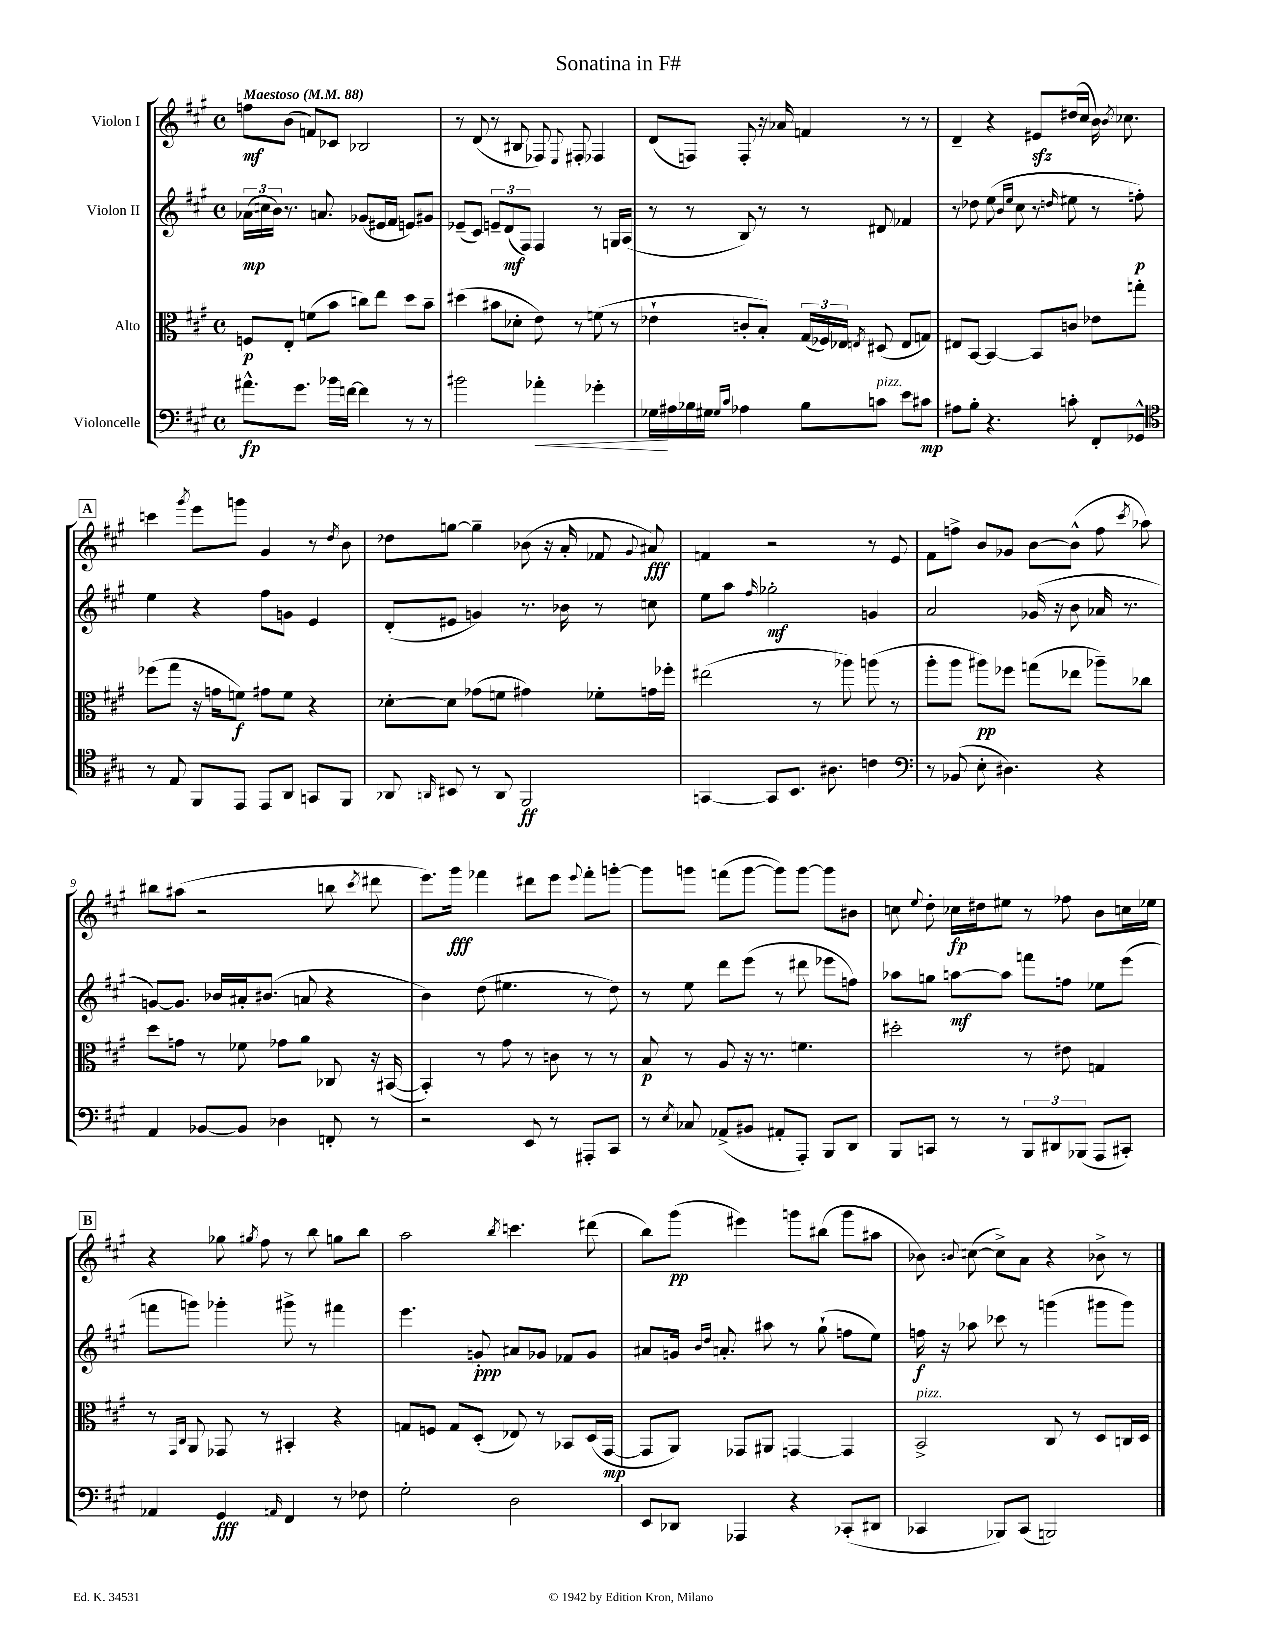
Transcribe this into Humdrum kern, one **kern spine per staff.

**kern	**kern	**kern	**kern
*staff4	*staff3	*staff2	*staff1
*clefF4	*clefC3	*clefG2	*clefG2
*k[f#c#g#]	*k[f#c#g#]	*k[f#c#g#]	*k[f#c#g#]
*M4/4	*M4/4	*M4/4	*M4/4
*met(c)	*met(c)	*met(c)	*met(c)
*MM88	*MM88	*MM88	*MM88
8.a#^^\L	8F/L	(24a-\LL	8ff\L
.	.	24cc\	.
.	.	24b\JJ)	.
.	8E'/J	8.r	(8b\J
8.g#\J	.	.	.
.	(8f\L	.	8f/L)
.	.	8.a/	.
16b-\LL	8b\J	.	8c-/J
[16f\JJ	.	.	.
4f\]	8cc\L)	(8g-/L	2B-/
.	8ee\J	16e#/L	.
.	.	16f#/JJ	.
8r	8dd\L	8e/L)	.
8r	8b~\J	8g#/J	.
=	=	=	=
2b#\	(4dd#\	(8e-~/L	8r
.	.	8c#/J)	(8d/
.	8b#\L	12e~/L	8r
.	.	(12d/	.
.	8d-'\J	.	8B#/
.	.	12F#/J)	.
4a-'\	8e\)	4F#/	8F-/)
.	.	.	8qqE/
.	8r	.	8F#'/
4g-'\	(8f\	8r	4F-/
.	8r	16G/LL	.
.	.	(16A/JJ	.
=	=	=	=
16G-\LL	4e-`\	8r	(8d/L
16A#\	.	.	.
16B-\	.	8r	8F/J)
16G#\JJ	.	.	.
16qqG#/LL	.	.	.
16qqc#/JJ	.	.	.
4A-\	8c'/L	8B/)	8F'/
.	8B'/J)	8r	16r
.	.	.	16a-/
8B-\L	(24G#/LL	8r	4f/
.	24F-/)	.	.
.	24E-/JJ	.	.
.	8qE/	.	.
8c\J	(8D#/	8d#/	.
8e\L	8E/L	4f-/	8r
8c#\J	8G/J)	.	8r
=	=	=	=
8A#\L	8E#/L	8r	4d~/
8B'\J	[8BB/J	8dd-\	.
4.r	4BB/_	(8ee\	4r
.	.	16qqb/LL	.
.	.	16qqee/JJ	.
.	.	8cc#\	.
.	8BB/]L	8r	8e#/L
.	.	16qqdd/	.
8c'\	8c/J	8ee#\	(16dd#/L
.	.	.	16cc#/JJ
8FF#'/L	8e-\L	8r	16b\)
.	.	.	8qb/
.	.	.	8.cc-\
8GG-^^/J	8gg'\J	8ff'\)	.
=	=	=	=
*clefC4	*	*	*
8r	(8ff-\L	4ee\	4ccc\
8E/	8gg#\J	.	.
.	.	.	8qggg#/
8FF#/L	16r	4r	8eee\L
.	16g\LK	.	.
8EE/J	8f\J)	.	8ggg\J
8EE/L	8g#\L	8ff#\L	4g#/
8AA/J	8f\J	8g\J	.
8GG/L	4r	4e/	8r
.	.	.	8qdd/
8FF#/J	.	.	8b\
=	=	=	=
8AA-/	[8d-'\L	(8d'/L	8dd-\L
16qqAA/	.	.	.
8BB#/	8d-\]J	8e#/J	[8gg\J
8r	(8g-\L	4g/)	4gg~\]
8AA/	8f\J	.	.
2FF#/	4g#\)	8.r	(8b-\
.	.	.	16r
.	.	16b-\	16a'/
.	8f-'\L	8r	8f-/
.	.	.	8qqg#/
.	16g\L	8cc\	8a#/)
.	16ff-'\JJ	.	.
=	=	=	=
[4GG/	(2ee#\	8ee\L	4f/
.	.	8aa\J	.
.	.	16qqff#/	.
8GG/]L	.	2gg-'\	2r
8.BB/J	.	.	.
.	8r	.	.
8.A#\	.	.	.
.	8aa-\)	.	.
4c\	(8aa\	4g/	8r
.	8r	.	8e/
=	=	=	=
*clefF4	*	*	*
8r	8aa'\L	2a/	8f#\L
(8BB-/	8aa\J	.	8ff^\J
8E'\	8aa#\L)	.	8b/L
4.D#\)	8ff-\J	.	8g-/J
.	(8gg\L	(16g-/	[8b\L
.	.	16r	.
.	8ee-\J	8b\	(8b^^\]J
4r	8aa-~\L)	16a-/	8ff\
.	.	8.r	.
.	.	.	8qccc#/
.	8cc-\J	.	8aa-\)
=	=	=	=
4AA/	8dd\L	[8g/L)	8bb#\L
.	8g\J	8.g/]J	(8aa#\J
[8BB-/L	8r	.	2r
.	.	16b-/LL	.
8BB-/]J	8f-\	16a#'/J	.
.	.	(8.b#/J	.
4D-\	8g-\L	.	.
.	8a\J	8a/	.
8FF'/	8C-/	4r	8bb\
.	.	.	8qccc#/
8r	16r	.	8ddd#\
.	([16BB#/	.	.
=	=	=	=
2r	4BB#'/])	4b\)	8.eee\L)
.	.	.	16ggg#\Jk
.	8r	(8dd\	4fff-\
.	8g#\	4.ee#\	.
8EE/	8r	.	8ddd#\L
8r	8c\	.	8eee\J
.	.	.	8qqeee/
8AAA#'/L	8r	8r	8fff-'\L
8CC#/J	8r	8dd\)	[8ggg'\J
=	=	=	=
8r	8B/	8r	8ggg\]L
8qE/	.	.	.
8C-/	8r	8ee\	8ggg\J
(8AA-^/L	8A/	8ddd\L	(8fff\L
8BB#/J	16r	(8eee\J	[8ggg\J
.	8.r	.	.
8AA#'/L	.	8r	8ggg\]L)
8AAA'/J)	4.f\	8ddd#\	[8ggg\J
8BBB/L	.	8eee-\L	8ggg\]L
8DD/J	.	8ff\J)	8b#\J
=	=	=	=
8BBB/L	2dd#'\	8aa-\L	8cc\
.	.	.	8qqee/
8CC/J	.	8gg\J	8dd'\
8r	.	[8aa\L	16cc-\LL
.	.	.	16dd#\J
8r	.	8aa\]J	8ee#\J
12BBB/L	8r	8fff\L	8r
12DD#/	.	.	.
.	8e#\	8ff\J	8ff-\
(12BBB-/J	.	.	.
8AAA/L	4G/	8ee-\L	8b\L
8CC#'/J)	.	(8eee\J	16cc\L
.	.	.	16ee-\JJ
=	=	=	=
4AA-/	8r	8fff\L	4r
.	16qqGG#/LL	.	.
.	16qqC#/JJ	.	.
.	8AA/	8ggg\J)	.
4GG#/	8GG-/	4ggg-'\	8gg-\
.	.	.	8qgg#/
.	8r	.	8ff#\
16qqAA/	.	.	.
4FF#/	4BB#'/	8ggg#^\	8r
.	.	8r	8bb\
8r	4r	4fff#\	8gg\L
8F-\	.	.	8bb\J
=	=	=	=
2G#'\	8G/L	4.eee\	2aa\
.	8F/J	.	.
.	8G/L	.	.
.	(8D'/J	8g'/	.
.	.	.	8qbb/
2D\	8E-/)	8a#/L	4.ccc\
.	8r	8g-/J	.
.	8BB-/L	8f-/L	.
.	(16D/L	8g-/J	(8ddd#\
.	[16GG#/JJ	.	.
=	=	=	=
8EE/L	8GG#/]L	8a#/L	8bb\L)
8DD-/J	8AA/J)	16g/Jk	(8ggg#\J
.	.	16qqb/LL	.
.	.	16qqdd/JJ	.
.	.	8.a'/	.
4AAA-/	8GG-/L	.	4eee#\)
.	8AA#/J	8aa#\	.
4r	[4GG/	8r	8ggg\L
.	.	(8gg#`\	(8bb#\J
(8CC-'/L	4GG/]	8ff\L	8ggg\L
8DD#/J	.	8ee\J)	8aa#\J
=	=	=	=
4CC-/	2BB^/	16ff\	8b-\)
.	.	16r	.
.	.	.	8qqb/
.	.	8aa-\	([8cc\
8BBB-/L)	.	8ccc-\	8cc^\]L)
(8CC-/J	.	8r	8a\J
2BBB/)	8C#/	(4ggg\	4r
.	8r	.	.
.	8D/L	8ggg#\L	8b-^\
.	16C/L	8ggg#\J)	8r
.	16D/JJ	.	.
==	==	==	==
*-	*-	*-	*-
